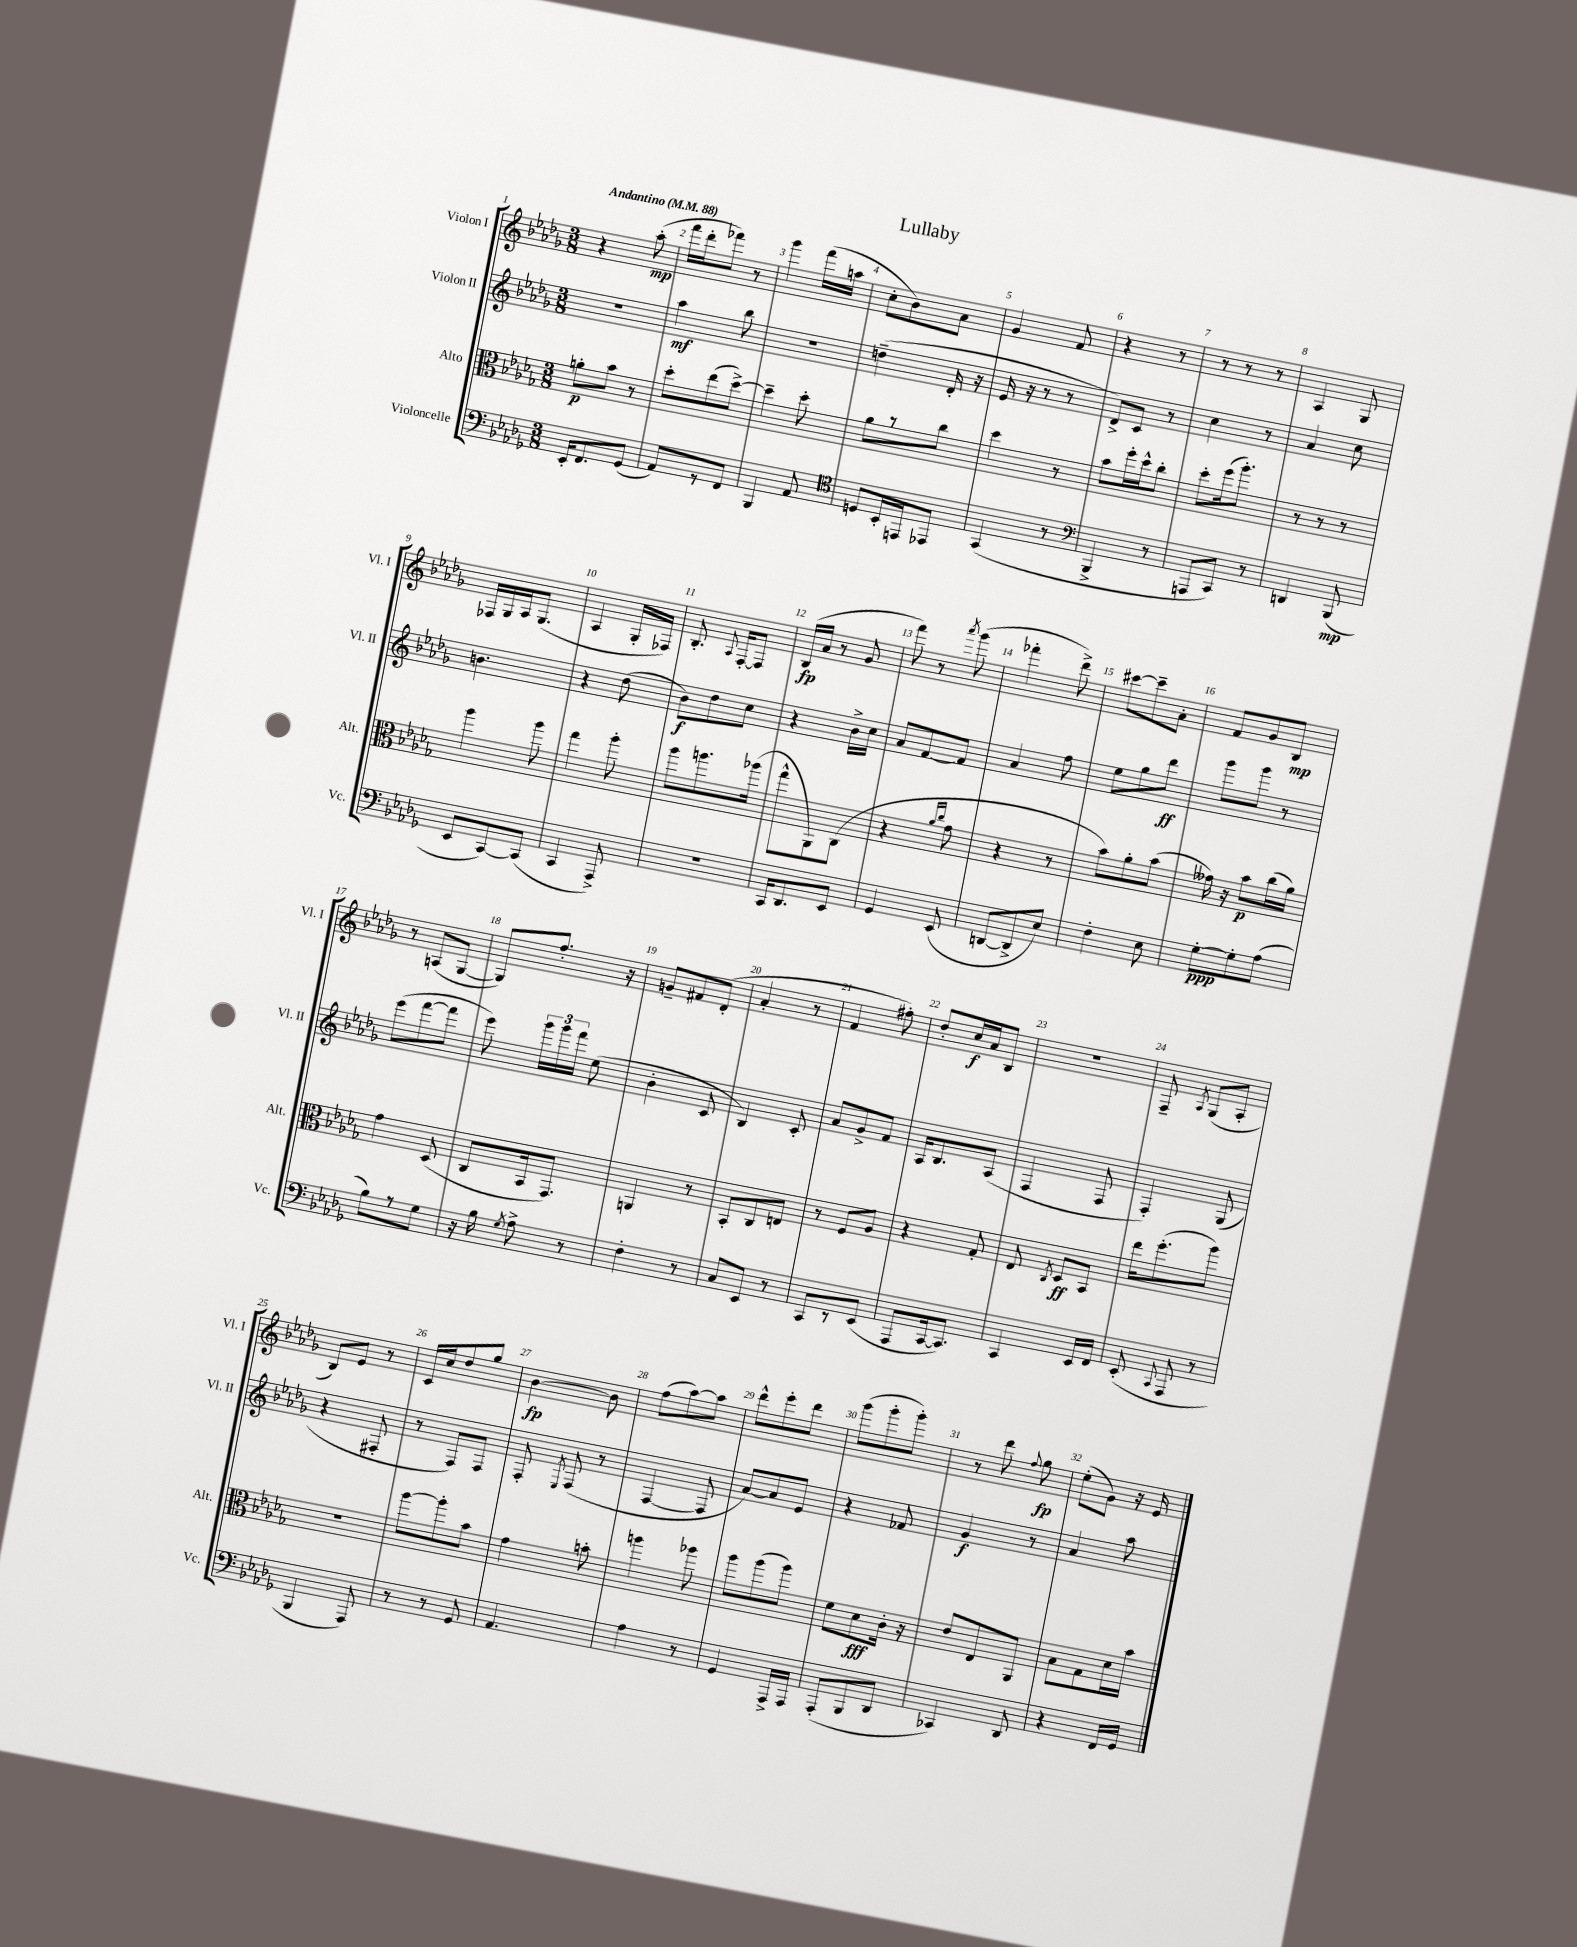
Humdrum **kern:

**kern	**dynam	**kern	**dynam	**kern	**dynam	**kern	**dynam
*part4	*part4	*part3	*part3	*part2	*part2	*part1	*part1
*staff4	*staff4	*staff3	*staff3	*staff2	*staff2	*staff1	*staff1
*I"Violoncelle	*	*I"Alto	*	*I"Violon II	*	*I"Violon I	*
*I'Vc.	*	*I'Alt.	*	*I'Vl. II	*	*I'Vl. I	*
*clefF4	*	*clefC3	*	*clefG2	*	*clefG2	*
*k[b-e-a-d-g-]	*	*k[b-e-a-d-g-]	*	*k[b-e-a-d-g-]	*	*k[b-e-a-d-g-]	*
*M3/8	*	*M3/8	*	*M3/8	*	*M3/8	*
*MM88	*	*MM88	*	*MM88	*	*MM88	*
=1	=1	=1	=1	=1	=1	=1	=1
!	!	!	!	!	!	!LO:TX:a:B:t=Andantino	!
16EE-'/KL	.	8an'\L	p	4.r	.	4r	.
8.FF/	.	.	.	.	.	.	.
.	.	8b-\J	.	.	.	.	.
(8GG-/J	.	8r	.	.	.	(8aa-'\	mp
=2	=2	=2	=2	=2	=2	=2	=2
8AA-/L)	.	8dd-'\L	.	4aa-\	mf	16fff\LL	.
.	.	.	.	.	.	16ddd-'\J	.
8r	.	(8ee-\	.	.	.	8fff-X\J)	.
8FF/J	.	[8dd-^\J)	.	8bb-\	.	8r	.
=3	=3	=3	=3	=3	=3	=3	=3
4BBB-/	.	4dd-~\]	.	4.r	.	4ggg-\	.
8AA-/	.	8dd-'\	.	.	.	(16fff\LL	.
.	.	.	.	.	.	16aan\JJ	.
=4	=4	=4	=4	=4	=4	=4	=4
*clefC4	*	*	*	*	*	*	*
8Dn/L	.	8a-\L	.	(4ddn~\	.	8cc'\L	.
16BB-'/L	.	8r	.	.	.	8b-\)	.
16EEn/J	.	.	.	.	.	.	.
8EE-X/J	.	8cc\J	.	16d-'/	.	8a-\J	.
.	.	.	.	16r	.	.	.
=5	=5	=5	=5	=5	=5	=5	=5
(4GG-/	.	4dd-\	.	16e-/	.	4g-/	.
.	.	.	.	16r	.	.	.
.	.	.	.	8r	.	.	.
8r	.	8r	.	8r	.	8f/	.
=6	=6	=6	=6	=6	=6	=6	=6
*clefF4	*	*	*	*	*	*	*
4BBB-^/	.	8b-\L	.	8d-^/L)	.	4r	.
.	.	16ff'\L	.	8c/J	.	.	.
.	.	16dd-^^\J	.	.	.	.	.
8r	.	8cc'\J	.	8r	.	8r	.
=7	=7	=7	=7	=7	=7	=7	=7
8AAAn/L	.	8dd-'\L	.	4cc\	.	8r	.
8CC/J)	.	(16ff\k	.	.	.	8r	.
.	.	8.aa-'\J)	.	.	.	.	.
8r	.	.	.	8r	.	8r	.
=8	=8	=8	=8	=8	=8	=8	=8
4DDn/	.	8r	.	4a-/	.	4A-/	.
.	.	8r	.	.	.	.	.
(8BBB-/	mp	8r	.	8cc\	.	8G-/	.
!!LO:LB:g=z
=9	=9	=9	=9	=9	=9	=9	=9
8EE-/L	.	4aa-\	.	4.bn\	.	16F-X/LL	.
.	.	.	.	.	.	16G-/	.
[8CC/)	.	.	.	.	.	16A-/J	.
.	.	.	.	.	.	(8.G-/J	.
(8CC/J]	.	8aa-\	.	.	.	.	.
=10	=10	=10	=10	=10	=10	=10	=10
4CC/	.	4gg-\	.	4r	.	4A-/	.
8AAA-^/)	.	8aa-'\	.	(8dd-\	.	16G-'/LL	.
.	.	.	.	.	.	16F-X/JJ)	.
=11	=11	=11	=11	=11	=11	=11	=11
4.r	.	8aa-\L	.	8b-\L)	f	8.B-'/	.
.	.	8.aan\	.	8dd-\	.	.	.
.	.	.	.	.	.	8qqA-/	.
.	.	.	.	.	.	[16F'/KL	.
.	.	.	.	8cc\J	.	8F/J]	.
.	.	(16aa-X\Jk	.	.	.	.	.
=12	=12	=12	=12	=12	=12	=12	=12
16CC/KL	.	8gg-^^\L	.	4r	.	(16B-/LL	fp
8.DD-/	.	.	.	.	.	16a-/JJ	.
.	.	8AA-\)	.	.	.	8r	.
8EE-/J	.	(8C\J	.	16b-^\LL	.	8g-/	.
.	.	.	.	16cc\JJ	.	.	.
=13	=13	=13	=13	=13	=13	=13	=13
4GG-/	.	4r	.	8a-/L	.	8fff\)	.
.	.	.	.	[8f/	.	8r	.
.	.	16qqa-/LL	.	.	.	.	.
.	.	16qqcc/JJ	.	.	.	8qaaa-/	.
(8EE-/	.	8g-\	.	8f/J]	.	(8ggg-\	.
=14	=14	=14	=14	=14	=14	=14	=14
[8DDn/L	.	4r	.	4a-/	.	4fff-X'\	.
8DD^/]	.	.	.	.	.	.	.
8E-/J)	.	8r	.	8ff\	.	8ddd-^\)	.
=15	=15	=15	=15	=15	=15	=15	=15
4F'\	.	8b-\L)	.	8ee-\L	.	[8ccc#X\L	.
.	.	8a-'\	.	8gg-\	.	8ccc#~\]	.
8E-\	.	(8b-\J	.	8ddd-\J	ff	8a-'\J	.
=16	=16	=16	=16	=16	=16	=16	=16
[8G-'\L	ppp	16g--X\)	.	8ggg-\L	.	8f/L	.
.	.	16r	.	.	.	.	.
8G-'\]	.	8b-\L	p	8ggg-\J	.	8g-/	.
(8A-\J	.	(16cc\L	.	8r	.	8B-/J	mp
.	.	16a-\JJ)	.	.	.	.	.
!!LO:LB:g=z
=17	=17	=17	=17	=17	=17	=17	=17
8B-\L)	.	4g-\	.	(8eee-\L	.	8r	.
8r	.	.	.	[8fff\	.	(8An/L	.
8G-\J	.	(8D-/	.	8fff\J]	.	[8G-/J	.
=18	=18	=18	=18	=18	=18	=18	=18
16r	.	8C/L	.	8eee-\)	.	8G-/L])	.
16B-\	.	.	.	.	.	.	.
8qG-/	.	.	.	.	.	.	.
8A-^\	.	16BB-/k	.	24ggg-\LL	.	8.ff'/J	.
.	.	.	.	24ggg-\	.	.	.
.	.	8.GG-/J)	.	.	.	.	.
.	.	.	.	24fff\JJ	.	.	.
8r	.	.	.	(8ee-\	.	.	.
.	.	.	.	.	.	16r	.
=19	=19	=19	=19	=19	=19	=19	=19
4F'\	.	4AAn/	.	4b-'\	.	8gn~/L	.
.	.	.	.	.	.	8f#X/	.
8r	.	8r	.	8c/	.	(8d-'/J	.
=20	=20	=20	=20	=20	=20	=20	=20
8C/L	.	8BB-'/L	.	4B-/)	.	4a-'/	.
8EE-/J	.	8C/	.	.	.	.	.
8r	.	8En/J	.	8c'/	.	8r	.
=21	=21	=21	=21	=21	=21	=21	=21
8CC/L	.	8r	.	8a-/L	.	4f/	.
8r	.	8F/L	.	8g-^/	.	.	.
(8EE-/J	.	8A-/J	.	8f/J	.	8ff#X'\)	.
=22	=22	=22	=22	=22	=22	=22	=22
8AAA-/L	.	4r	.	16A-/KL	.	8dd-'/L	.
.	.	.	.	8.B-/	.	.	.
[16CC/k	.	.	.	.	.	16cc/L	f
8.CC/J])	.	.	.	.	.	16a-/J	.
.	.	8G-'/	.	(8A-/J	.	8B-/J	.
=23	=23	=23	=23	=23	=23	=23	=23
4CC/	.	8E-/	.	4F/	.	4.r	.
.	.	8qC/	.	.	.	.	.
.	.	8D-/L	ff	.	.	.	.
16EE-/LL	.	8BB-/J	.	8F/	.	.	.
16FF/JJ	.	.	.	.	.	.	.
=24	=24	=24	=24	=24	=24	=24	=24
(8EE-'/	.	16ee-\KL	.	4F'/)	.	8F~/	.
.	.	(8.ff'\	.	.	.	.	.
8qqCC/	.	.	.	.	.	8qA-/	.
8AAA-/	.	.	.	.	.	(8G-/L	.
8r	.	8aa-\J)	.	(8G-/	.	8A-'/J	.
!!LO:LB:g=z
=25	=25	=25	=25	=25	=25	=25	=25
4BBB-/	.	4.r	.	4r	.	8B-/L)	.
.	.	.	.	.	.	8e-/J	.
8AAA-/)	.	.	.	8F#X'/	.	8r	.
=26	=26	=26	=26	=26	=26	=26	=26
8r	.	[8aa-\L	.	8r	.	16c/LL	.
.	.	.	.	.	.	16cc/J	.
8r	.	8aa-'\]	.	8F/L)	.	8dd-/	.
8GG-/	.	8b-\J	.	8F/J	.	8gg-/J	.
=27	=27	=27	=27	=27	=27	=27	=27
4.AA-/	.	4g-\	.	8F'/	.	[4b-\	fp
.	.	.	.	8qE-/	.	.	.
.	.	.	.	(8F/	.	.	.
.	.	8bn'\	.	8r	.	8b-\]	.
=28	=28	=28	=28	=28	=28	=28	=28
4A-\	.	4aan\	.	[4F/	.	(8ff\L	.
.	.	.	.	.	.	[8aa-\)	.
8r	.	8aa-X\	.	8F/]	.	8aa-\J]	.
=29	=29	=29	=29	=29	=29	=29	=29
4GG-/	.	8aa-\L	.	[8a-/L)	.	8ddd-^^\L	.
.	.	(8aa-\	.	8a-/]	.	8eee-'\	.
16AAA-^/LL	.	8aa-\J)	.	8e-/J	.	8ddd-\J	.
16AAA-/JJ	.	.	.	.	.	.	.
=30	=30	=30	=30	=30	=30	=30	=30
(8AAA-'/L	.	8f\L	.	4r	.	(8ggg-\L	.
8BBB-/	.	8d-\	fff	.	.	8ggg-'\	.
8DD-/J	.	16c'\Jk	.	8f-X/	.	8ggg-'\J)	.
.	.	16r	.	.	.	.	.
=31	=31	=31	=31	=31	=31	=31	=31
4CC-X/)	.	8e-/L	.	4g-/	f	8r	.
.	.	8E-/	.	.	.	8ddd-\	.
.	.	.	.	.	.	8qqff/	.
8DD-/	.	8AA-/J	.	8r	.	8gg-\	fp
=32	=32	=32	=32	=32	=32	=32	=32
4r	.	8B-\L	.	4a-/	.	(8ee-'\L	.
.	.	8G-\	.	.	.	8g-\J)	.
16FF/LL	.	16d-\L	.	8aa-\	.	16r	.
16GG-/JJ	.	16b-\JJ	.	.	.	16e-/	.
==	==	==	==	==	==	==	==
*-	*-	*-	*-	*-	*-	*-	*-
